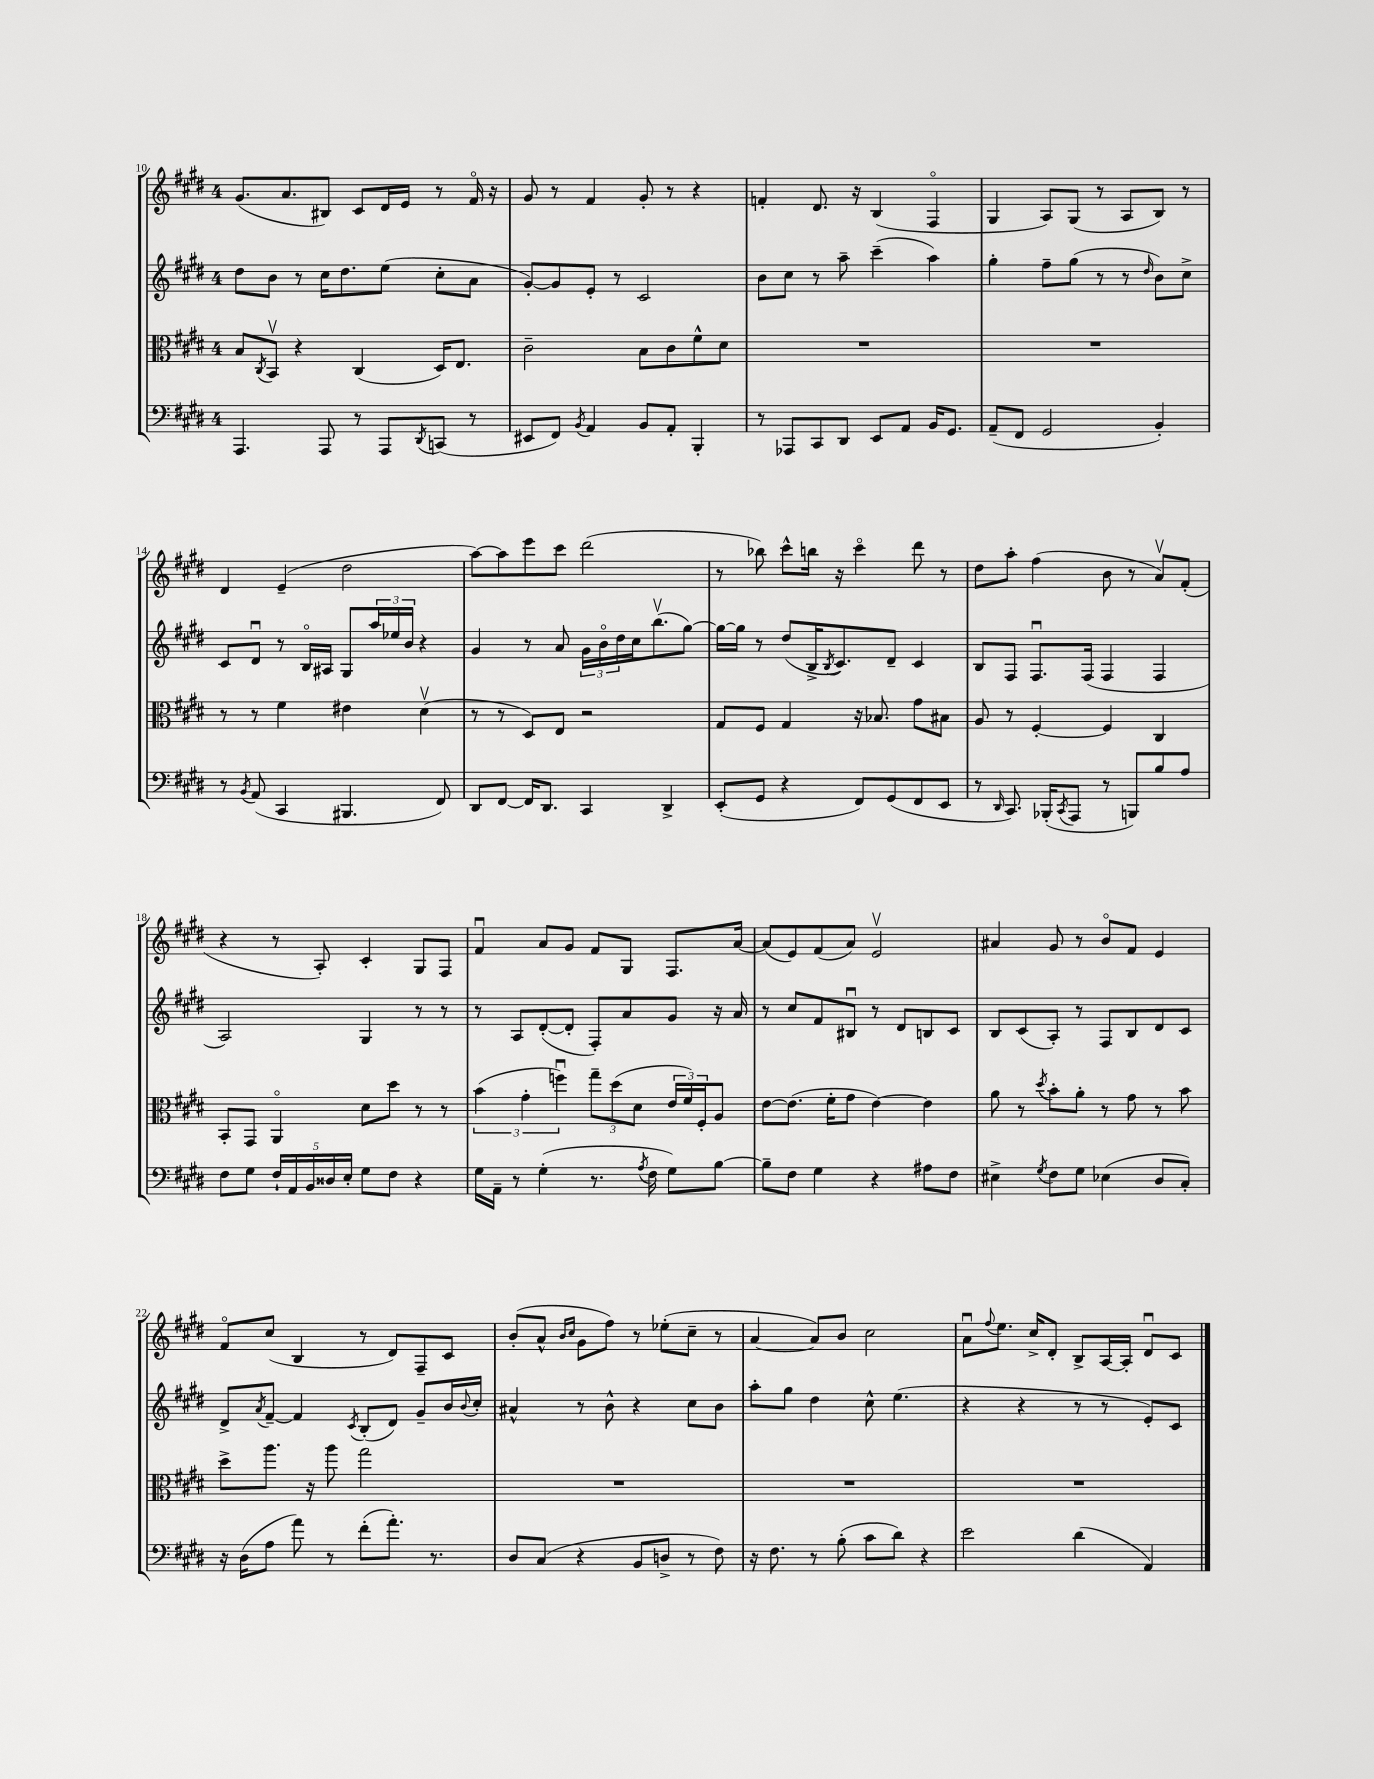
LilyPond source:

<<
\new StaffGroup <<
\new Staff = "s0" {
    \clef treble \key e \major \once \override Staff.TimeSignature.style = #'single-digit \time 4/4
    gis'8.( a'8. bis8) cis'8 dis'16 e'16 r8 fis'16\flageolet r16 |
    gis'8 r8 fis'4 gis'8-. r8 r4 |
    f'4-. dis'8. r16 b4( fis4\flageolet |
    gis4 a8) gis8( r8 a8 b8) r8 |
    dis'4 e'4--( dis''2 |
    a''8~) a''8 e'''8 cis'''8 dis'''2( |
    r8 bes''8) cis'''8-^ b''16 r16 cis'''4\flageolet dis'''8 r8 |
    dis''8 a''8-. fis''4( b'8 r8 a'8\upbow) fis'8-.( |
    r4 r8 a8-.) cis'4-. gis8 fis8 |
    fis'4\downbow a'8 gis'8 fis'8 gis8 fis8. a'16~ |
    a'8( e'8) fis'8( a'8) e'2\upbow |
    ais'4 gis'8 r8 b'8\flageolet fis'8 e'4 |
    fis'8\flageolet cis''8( b4 r8 dis'8) fis8-- cis'8 |
    b'8-.( a'8-^ \grace { b'16 cis''16 } gis'8 fis''8) r8 ees''8-.( cis''8-- r8 |
    a'4~ a'8) b'8 cis''2 |
    a'8\downbow \appoggiatura { fis''8 } e''8. cis''16-> dis'8-. b8-> a16~ a16-. dis'8\downbow cis'8 \bar "|." |
}
\new Staff = "s1" {
    \clef treble \key e \major \once \override Staff.TimeSignature.style = #'single-digit \time 4/4
    dis''8 b'8 r8 cis''16 dis''8. e''8( cis''8-. a'8 |
    gis'8~-.) gis'8 e'8-. r8 cis'2 |
    b'8 cis''8 r8 a''8-- cis'''4--( a''4) |
    gis''4-. fis''8-- gis''8( r8 r8 \grace { dis''16 } b'8) cis''8-> |
    cis'8 dis'8\downbow r8 b16\flageolet ais16 gis8 \tuplet 3/2 { a''16 ees''16 b'16 } r4 |
    gis'4 r8 a'8 \tuplet 3/2 { gis'16 b'16\flageolet dis''16 } cis''16 b''8.\upbow( gis''8~) |
    gis''16~ gis''16 r8 dis''8( b16-> \acciaccatura { b8 } cis'8.) dis'8-- cis'4 |
    b8 fis8 fis8.\downbow fis16( fis4 fis4 |
    a2) gis4 r8 r8 |
    r8 a8 dis'8~-.( dis'8-. fis8-.) a'8 gis'8 r16 a'16 |
    r8 cis''8 fis'8 bis8\downbow r8 dis'8 b8 cis'8 |
    b8 cis'8( a8-.) r8 fis8 b8 dis'8 cis'8 |
    dis'8-> \acciaccatura { a'8 } fis'8~-- fis'4 \acciaccatura { cis'8 } b8-.( dis'8) gis'8-- b'16 \appoggiatura { b'8 } cis''16-. |
    ais'4-^ r8 b'8-^ r4 cis''8 b'8 |
    a''8-. gis''8 dis''4 cis''8-^ e''4.( |
    r4 r4 r8 r8 e'8-.) cis'8 \bar "|." |
}
\new Staff = "s2" {
    \clef alto \key e \major \once \override Staff.TimeSignature.style = #'single-digit \time 4/4
    b8 \acciaccatura { cis8 } b,8\upbow r4 cis4( dis16) e8. |
    cis'2-- b8 cis'8 fis'8-^ dis'8 |
    R1 |
    R1 |
    r8 r8 fis'4 eis'4 dis'4\upbow( |
    r8 r8 dis8) e8 r2 |
    gis8 fis8 gis4 r16 bes8. gis'8 bis8 |
    a8 r8 fis4~-. fis4 cis4 |
    b,8-. gis,8 a,4\flageolet dis'8 dis''8 r8 r8 |
    \tuplet 3/2 { b'4( gis'4-. f''4\downbow) } \tuplet 3/2 { gis''8-- dis''8( dis'8 } \tuplet 3/2 { e'16 fis'16) fis16-. } a8 |
    e'8~ e'8.( fis'16-. gis'8 e'4~) e'4 |
    a'8 r8 \acciaccatura { dis''8 } b'8-. a'8-. r8 gis'8 r8 b'8 |
    dis''8-> a''8. r16 a''8 gis''2 |
    R1 |
    R1 |
    R1 \bar "|." |
}
\new Staff = "s3" {
    \clef bass \key e \major \once \override Staff.TimeSignature.style = #'single-digit \time 4/4
    a,,4. a,,8 r8 a,,8 \acciaccatura { dis,8 } c,8( r8 |
    eis,8 fis,8) \acciaccatura { b,8 } a,4 b,8 a,8-. b,,4-. |
    r8 aes,,8 cis,8 dis,8 e,8 a,8 b,16 gis,8. |
    a,8--( fis,8 gis,2 b,4-.) |
    r8 \acciaccatura { b,8 } a,8( cis,4 bis,,4. fis,8) |
    dis,8 fis,8~ fis,16 dis,8. cis,4 dis,4-> |
    e,8-.( gis,8 r4 fis,8) gis,8( fis,8 e,8 |
    r8 \grace { dis,16 } cis,8.) bes,,16-.( \acciaccatura { cis,8 } a,,8 r8 b,,8) b8 a8 |
    fis8 gis8 \tuplet 5/4 { fis16-! a,16 b,16 disis16 e16-. } gis8 fis8 r4 |
    gis16 a,16-- r8 gis4-.( r8. \acciaccatura { a8 } fis16 gis8) b8~ |
    b8-- fis8 gis4 r4 ais8 fis8 |
    eis4-> \acciaccatura { gis8 } fis8 gis8 ees4( dis8 cis8-.) |
    r16 dis16( a8 a'8) r8 fis'8-.( a'8.-.) r8. |
    dis8 cis8( r4 b,8 d8-> r8 fis8) |
    r16 fis8. r8 b8-.( cis'8 dis'8) r4 |
    e'2 dis'4( a,4) \bar "|." |
}
>>
>>
\layout { \context { \Score currentBarNumber = #10 } }
